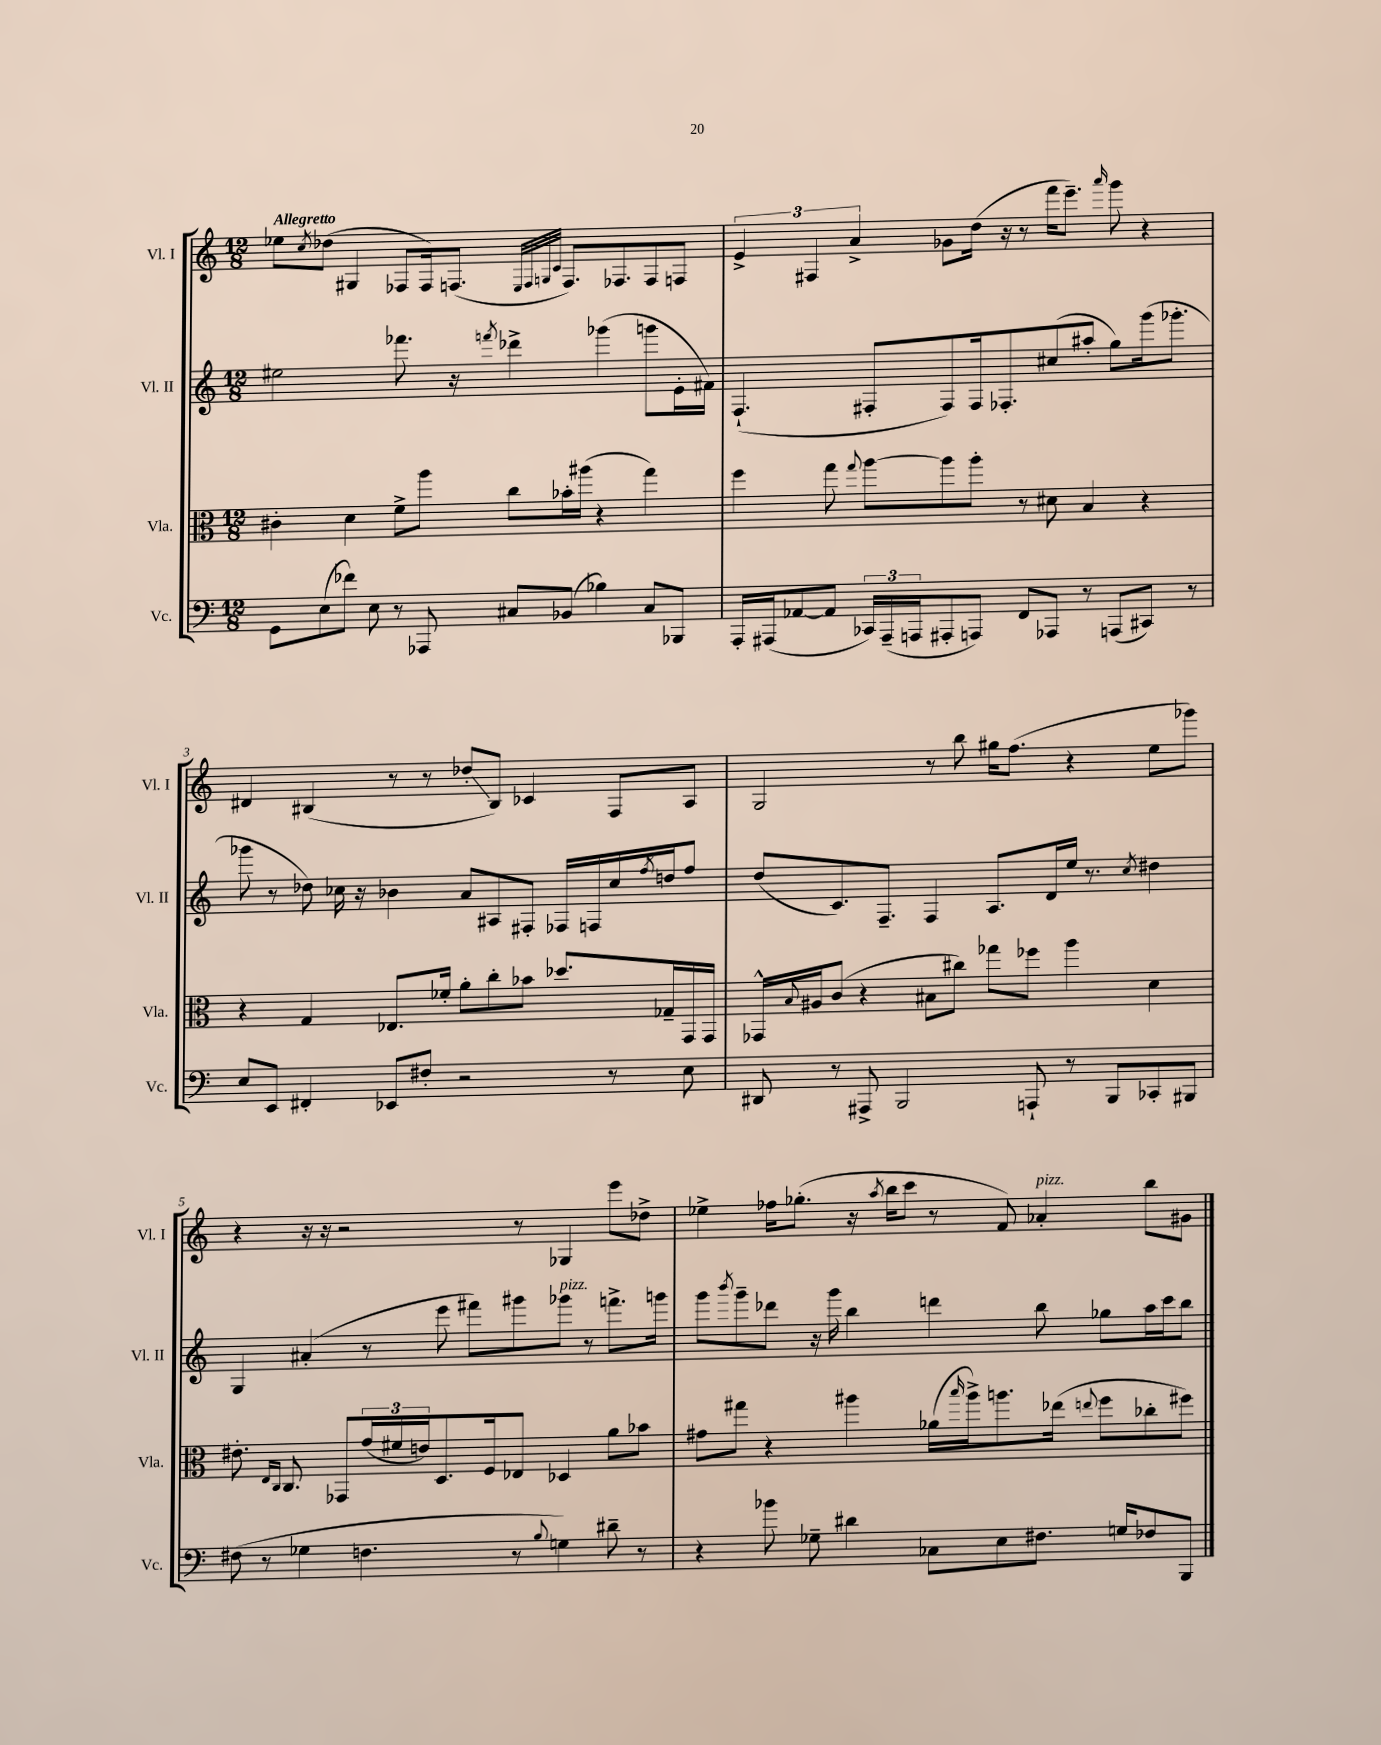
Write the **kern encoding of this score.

**kern	**kern	**kern	**kern
*staff4	*staff3	*staff2	*staff1
*clefF4	*clefC3	*clefG2	*clefG2
*k[]	*k[]	*k[]	*k[]
*M12/8	*M12/8	*M12/8	*M12/8
8GG	4c#'	2ee#	8ee-
.	.	.	8qcc
(8E	.	.	(8dd-
8f-)	4d	.	4G#
8E	.	.	.
8r	8f^	8.fff-	8F-
8AAA-	8aa	.	16F-)
.	.	16r	(8.F
.	.	8qfff	.
8C#	8cc	4ddd-^	.
.	.	.	32qqE
.	.	.	32qqF
.	.	.	32qqG
.	.	.	32qqc
(8BB-	16b-'	.	8.F)
.	(16aa#	.	.
4B-)	4r	(4ggg-	.
.	.	.	8.F-
8C#	4gg)	8ggg	8F-
8BBB-	.	16e'	8F
.	.	16f#)	.
=	=	=	=
16AAA'	4ff	(4.F`	6e^
(16AAA#	.	.	.
[8AA-	.	.	.
.	.	.	6F#
8AA-]	8gg	.	.
.	.	.	6a^
.	8qqgg	.	.
24CC-)	[8aa	8F#'	.
(24AAA#~	.	.	.
24AAA	.	.	.
8AAA#'	8aa]	8F#)	8g-
8AAA)	8aa'	16F#	(16dd
.	.	8.F-'	16r
8FF	8r	.	8r
8AAA-	8d#	(8cc#	16fff
.	.	.	8.eee~)
8r	4B	8aa#'	.
.	.	.	16qqaaa
(8AAA	.	8gg)	8ggg
8CC#)	4r	(16ggg	4r
.	.	8.ggg-'	.
8r	.	.	.
=	=	=	=
8E	4r	8ggg-	4d#
8EE	.	8r	.
4FF#'	4G	8dd-)	(4B#
.	.	16cc-	.
.	.	16r	.
8EE-	8.E-	4b-	8r
8F#'	.	.	8r
.	16f-'	.	.
2r	8a'	8a	8dd-'
.	8cc'	8A#	8B#)
.	8b-	8F#'	4c-
.	8.dd-	16F-	.
.	.	16F	.
8r	.	16cc-	8F
.	.	8qff	.
.	16G-~	16dd	.
8E	16GG	8ff	8A
.	16GG	.	.
=	=	=	=
8DD#	16GG-^^	(8dd	2G
.	8qqB	.	.
.	16A#	.	.
8r	(8c	8.c)	.
8AAA#^	4r	.	.
.	.	8.F~	.
2BBB	.	.	.
.	8B#	4F	8r
.	8cc#)	.	8bb
.	8gg-	8.A	16gg#
.	.	.	(8.ff
8AAA`	8ff-	.	.
.	.	16d	.
8r	4aa	16ee	4r
.	.	8.r	.
8BBB	.	.	.
.	.	8qcc	.
8CC-'	4d	4dd#	8ee
8BBB#	.	.	8ggg-)
=	=	=	=
(8F#	8.e#'	4G	4r
8r	.	.	.
.	16qqE	.	.
.	16qqC	.	.
.	8.C	.	.
4G-	.	(4a#'	16r
.	.	.	16r
.	8GG-	.	2r
4.F	(24g	8r	.
.	24f#	.	.
.	24e)	.	.
.	8.D	8eee	.
.	.	8fff#)	.
.	16F	.	.
8r	8E-	8ggg#	8r
8qqB	.	.	.
4G)	4D-	8ggg-	4G-
.	.	8r	.
8d#~	8a	8.fff^	8eee
8r	8b-	.	8dd-^
.	.	16ggg	.
=	=	=	=
4r	8g#	8ggg	4ee-^
.	.	8qbbb	.
.	8gg#	8ggg~	.
8b-	4r	8ddd-	16ff-
.	.	.	(8.gg-'
8G-~	.	16r	.
.	.	16ggg	.
4d#	4aa#	4bb	16r
.	.	.	8qaa
.	.	.	16bb
.	.	.	8ccc
8C-	(16a-	4ddd	8r
.	16qqbb	.	.
.	16aa#^)	.	.
8E	8.aa	.	8f)
8.F#	.	8bb	4a-'
.	(16ee-	.	.
.	8qqee	.	.
.	8ff	8gg-	.
16G	.	.	.
8F-	8cc-'	16aa	8bb
.	.	16ccc	.
8BBB	8ff#)	8bb	8g#
==	==	==	==
*-	*-	*-	*-
